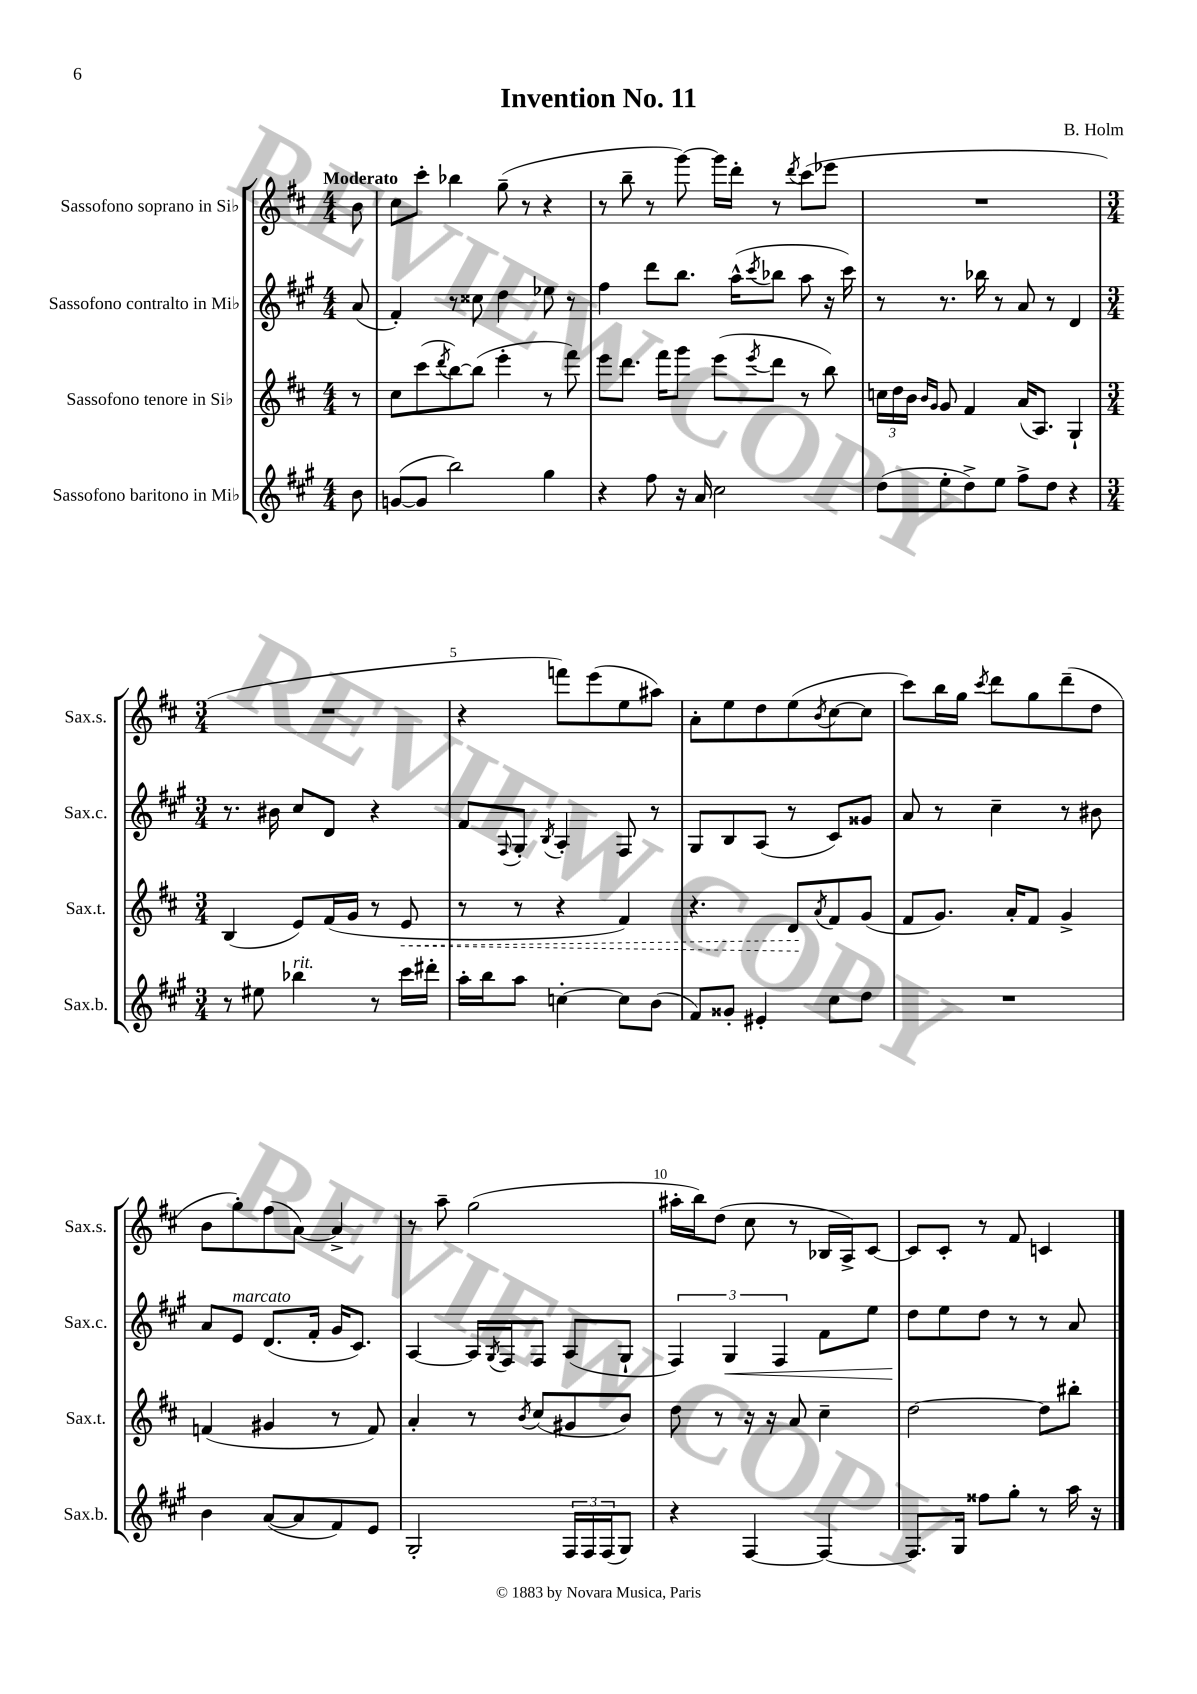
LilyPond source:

\header { title = "Invention No. 11" composer = "B. Holm" }
<<
\new StaffGroup <<
\new Staff = "s0" \with { instrumentName = "Sassofono soprano in Sib" shortInstrumentName = "Sax.s." } {
    \clef treble \key d \major \numericTimeSignature \time 4/4 \partial 8 \tempo "Moderato"
    b'8 |
    cis''8 cis'''8-. bes''4 g''8--( r8 r4 |
    r8 b''8-- r8 g'''8~) g'''16 d'''16-. r8 \acciaccatura { d'''8 } cis'''8( ees'''8 |
    R1 |
    \numericTimeSignature \time 3/4 R2. |
    r4 f'''8) e'''8( e''8 ais''8) |
    a'8-. e''8 d''8 e''8( \acciaccatura { b'8 } cis''8~ cis''8 |
    cis'''8) b''16 g''16 \acciaccatura { cis'''8 } d'''8 g''8 d'''8--( d''8 |
    b'8 g''8-.) fis''8( a'8~) a'4-> |
    r8 a''8-- g''2( |
    ais''16-. b''16) d''8( cis''8 r8 bes16 a16->) cis'8~ |
    cis'8 cis'8-. r8 fis'8 c'4 \bar "|." |
}
\new Staff = "s1" \with { instrumentName = "Sassofono contralto in Mib" shortInstrumentName = "Sax.c." } {
    \clef treble \key a \major \numericTimeSignature \time 4/4 \partial 8
    a'8( |
    fis'4-.) r8 cisis''8 d''4 ees''8 r8 |
    fis''4 d'''8 b''8. a''16-^( \acciaccatura { cis'''8 } bes''8 a''8 r16 cis'''16) |
    r8 r8. bes''16 r8 a'8 r8 d'4 |
    \numericTimeSignature \time 3/4 r8. bis'16 cis''8 d'8 r4 |
    fis'8 \appoggiatura { fis8 } gis8-. \acciaccatura { b8 } a4-. fis8 r8 |
    gis8 b8 a8( r8 cis'8) gisis'8 |
    a'8 r8 cis''4-- r8 bis'8 |
    a'8 e'8^\markup { \italic "marcato" } d'8.( fis'16-. gis'16 cis'8.) |
    a4~ a16 \acciaccatura { gis8 } fis16 fis8 a8( gis8-! |
    \tuplet 3/2 { fis4) gis4\< fis4 } fis'8 e''8 |
    d''8\! e''8 d''8 r8 r8 a'8 \bar "|." |
}
\new Staff = "s2" \with { instrumentName = "Sassofono tenore in Sib" shortInstrumentName = "Sax.t." } {
    \clef treble \key d \major \numericTimeSignature \time 4/4 \partial 8
    r8 |
    cis''8 cis'''8( \acciaccatura { d'''8 } b''8~) b''8( e'''4-. r8 fis'''8) |
    e'''8 d'''8. fis'''16 g'''8 e'''8( \acciaccatura { e'''8 } d'''8 r8 b''8) |
    \tuplet 3/2 { c''16 d''16 b'16 } \grace { b'16 g'16 } g'8 fis'4 a'16( a8.) g4-! |
    \numericTimeSignature \time 3/4 b4( e'8) fis'16( g'16 r8 \once \override Hairpin.style = #'dashed-line e'8\< |
    r8 r8 r4 fis'4) |
    r4. d'8\! \acciaccatura { a'8 } fis'8 g'8( |
    fis'8 g'8.) a'16-. fis'8 g'4-> |
    f'4( gis'4 r8 f'8) |
    a'4-. r8 \acciaccatura { b'8 } cis''8( gis'8 b'8) |
    d''8 r8 r16 r16 a'8 cis''4-- |
    d''2~ d''8 bis''8-. \bar "|." |
}
\new Staff = "s3" \with { instrumentName = "Sassofono baritono in Mib" shortInstrumentName = "Sax.b." } {
    \clef treble \key a \major \numericTimeSignature \time 4/4 \partial 8
    b'8 |
    g'8~( g'8 b''2) gis''4 |
    r4 fis''8 r16 a'16 cis''2 |
    d''8( e''8-. d''8->) e''8 fis''8-> d''8 r4 |
    \numericTimeSignature \time 3/4 r8 eis''8 bes''4^\markup { \italic "rit." } r8 cis'''16 dis'''16-. |
    a''16-. b''16 a''8 c''4~-. c''8 b'8( |
    fis'8) gisis'8-. eis'4-. cis''8 d''8 |
    R2. |
    b'4 a'8~( a'8 fis'8) e'8 |
    gis2-. \tuplet 3/2 { fis16 fis16 fis16( } gis8) |
    r4 fis4~ fis4~ |
    fis8. gis16 fisis''8 gis''8-. r8 a''16 r16 \bar "|." |
}
>>
>>
\layout { \context { \Score \override BarNumber.break-visibility = ##(#f #t #t) barNumberVisibility = #(every-nth-bar-number-visible 5) } }
